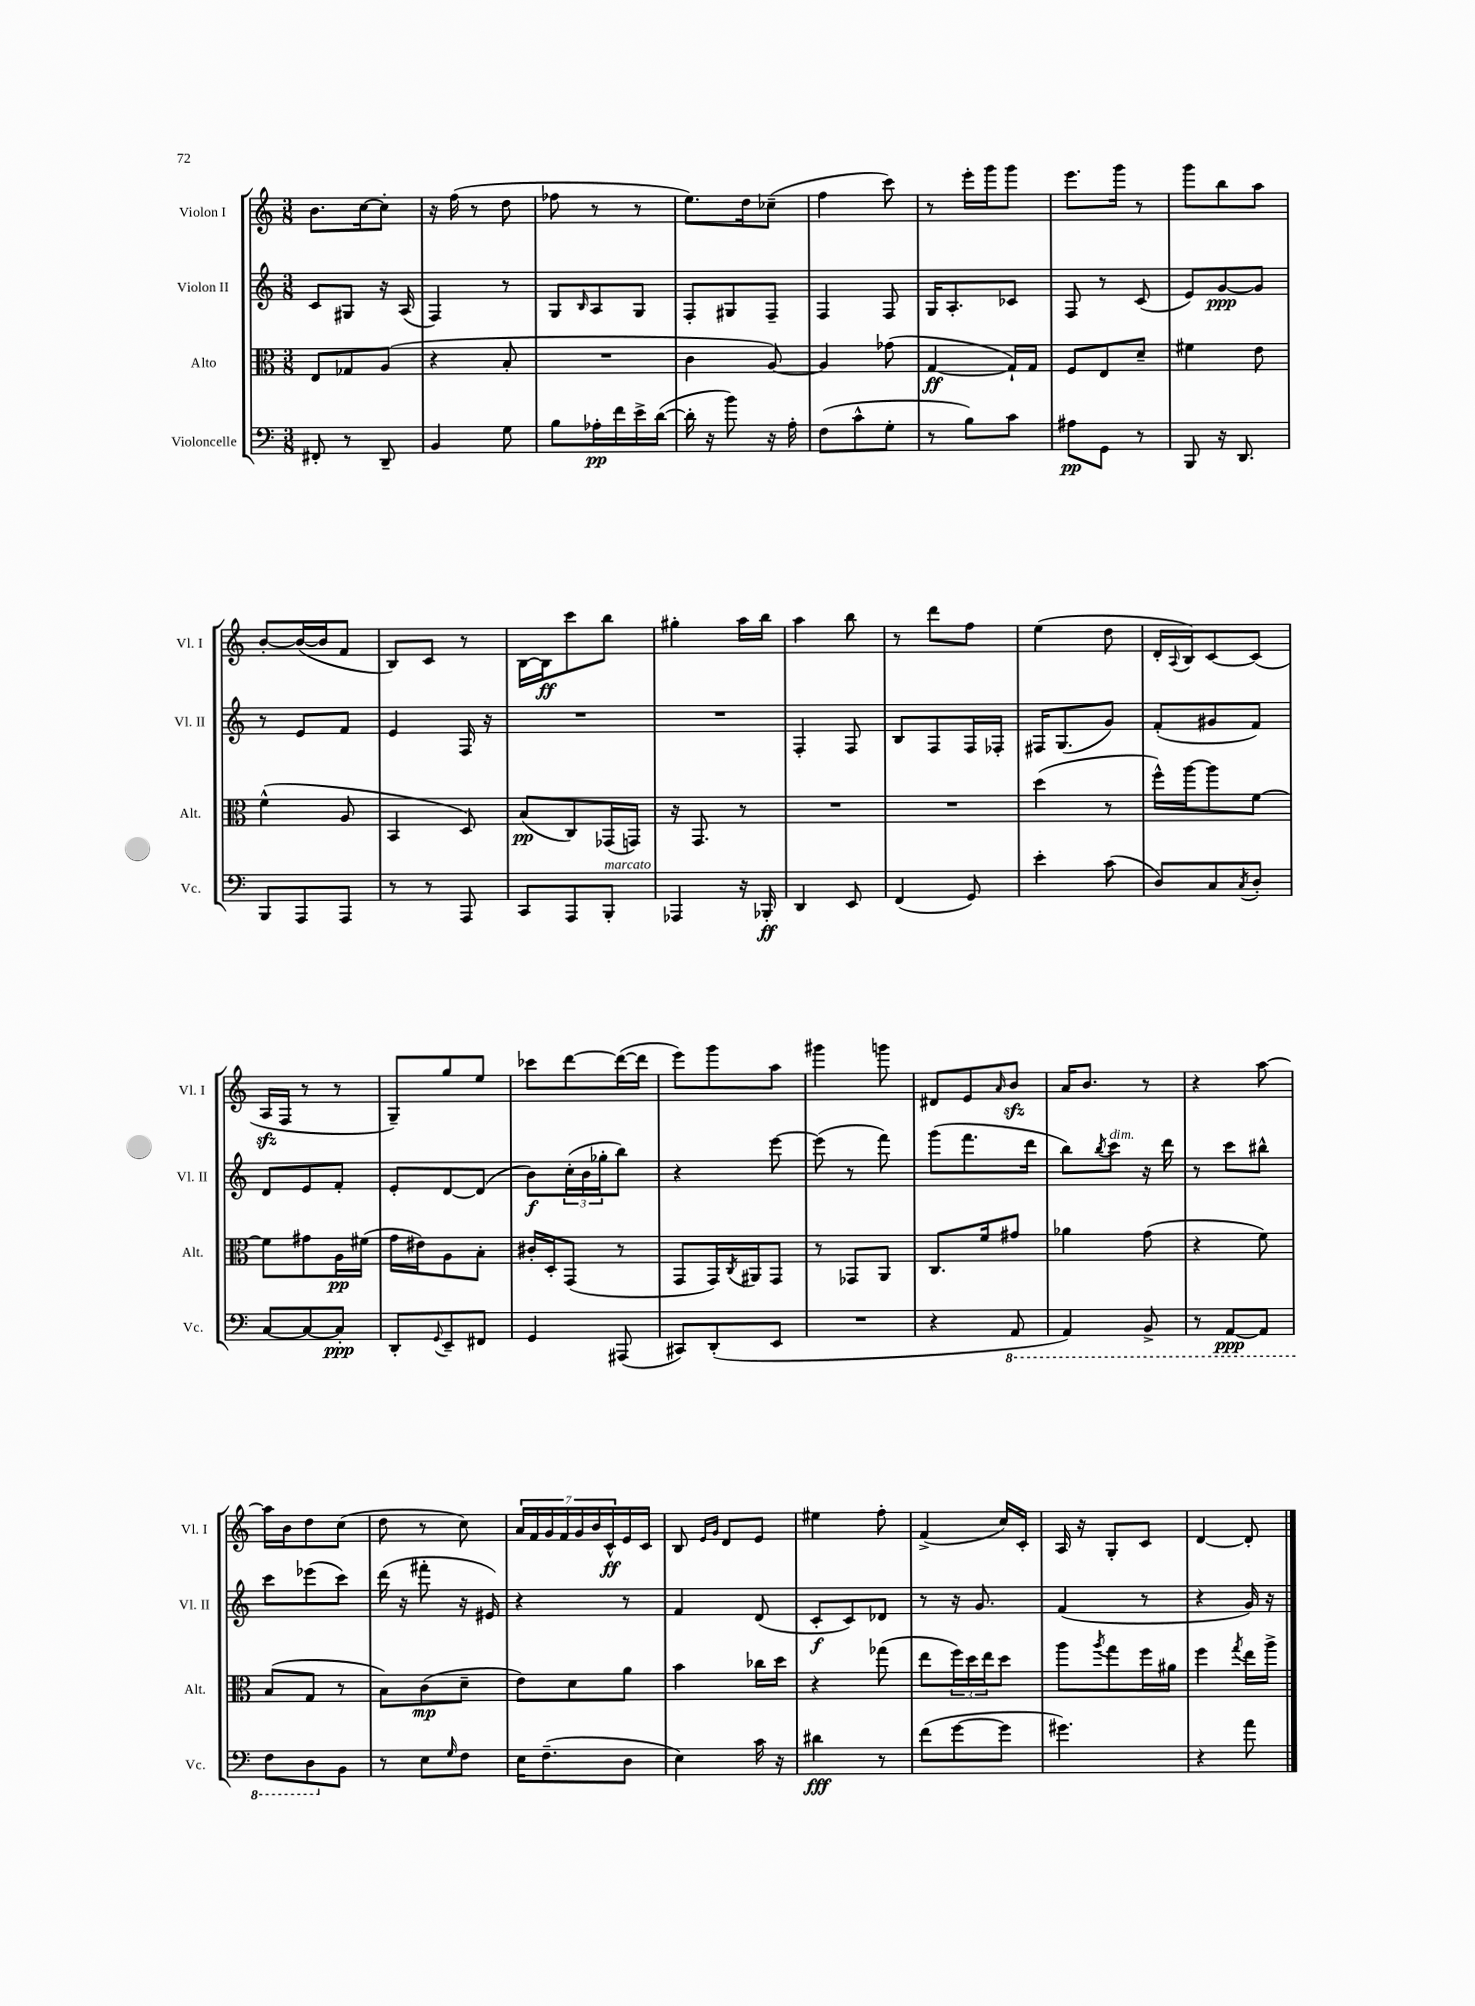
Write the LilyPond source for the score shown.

<<
\new StaffGroup <<
\new Staff = "s0" \with { instrumentName = "Violon I" shortInstrumentName = "Vl. I" } {
    \clef treble \key c \major \numericTimeSignature \time 3/8
    b'8. c''16~ c''8-. |
    r16 f''16( r8 d''8 |
    fes''8 r8 r8 |
    e''8.) d''16 ces''8--( |
    f''4 c'''8) |
    r8 e'''16-. g'''16 g'''8 |
    e'''8. g'''16 r8 |
    g'''8 b''8 a''8 |
    b'8~-. b'16~( b'16 f'8 |
    b8) c'8 r8 |
    b16~ b16\ff c'''8 b''8 |
    gis''4-. a''16 b''16 |
    a''4 b''8 |
    r8 d'''8 f''8 |
    e''4( d''8 |
    d'16-. \appoggiatura { a8 } b16) c'8~ c'8( |
    a16\sfz f16 r8 r8 |
    g8--) g''8 e''8 |
    ces'''8 d'''8~ d'''16~( d'''16 |
    e'''8) g'''8 a''8 |
    gis'''4 g'''8 |
    dis'8 e'8 \grace { a'16 } b'8\sfz |
    a'16 b'8. r8 |
    r4 a''8~ |
    a''16 b'16 d''8 c''8( |
    d''8 r8 c''8) |
    \tuplet 7/4 { a'16 f'16 g'16 f'16 g'16 b'16 c'16-^\ff } e'16 c'16 |
    b8 \grace { e'16 g'16 } d'8 e'8 |
    eis''4 f''8-. |
    f'4->( c''16) c'16-. |
    a16 r16 g8-. c'8 |
    d'4~ d'8-. \bar "|." |
}
\new Staff = "s1" \with { instrumentName = "Violon II" shortInstrumentName = "Vl. II" } {
    \clef treble \key c \major \numericTimeSignature \time 3/8
    c'8 gis8 r16 a16( |
    f4) r8 |
    g8 \grace { b16 } a8 g8 |
    f8-. gis8 f8-- |
    f4 f8 |
    g16 a8.-. ces'8 |
    f8 r8 c'8( |
    e'8) g'8~\ppp g'8 |
    r8 e'8 f'8 |
    e'4 f16 r16 |
    R4. |
    R4. |
    f4-. f8 |
    b8 f8 f16 fes16-. |
    fis16 g8.( g'8) |
    f'8-.( gis'8 f'8) |
    d'8 e'8 f'8-. |
    e'8-. d'8~ d'8( |
    b'8\f) \tuplet 3/2 { c''16-.( b'16 ges''16-. } b''8) |
    r4 e'''8~ |
    e'''8( r8 f'''8) |
    g'''8( f'''8. d'''16 |
    b''8) \acciaccatura { b''8 } c'''8^\markup { \italic "dim." } r16 d'''16 |
    r8 c'''8 bis''8-^ |
    c'''8 ees'''8( c'''8) |
    d'''16( r16 fis'''8-. r16 eis'16) |
    r4 r8 |
    f'4 d'8( |
    c'8-.\f c'8) des'8 |
    r8 r16 g'8. |
    f'4( r8 |
    r4 g'16) r16 \bar "|." |
}
\new Staff = "s2" \with { instrumentName = "Alto" shortInstrumentName = "Alt." } {
    \clef alto \key c \major \numericTimeSignature \time 3/8
    e8 ges8 a8( |
    r4 b8-. |
    R4. |
    c'4 a8~) |
    a4 ges'8( |
    g4~\ff g16-!) g16 |
    f8 e8 d'8-- |
    fis'4 e'8 |
    f'4-^( a8 |
    b,4 d8) |
    b8\pp( c8) ges,16( g,16) |
    r16 g,8. r8 |
    R4. |
    R4. |
    d''4( r8 |
    f''16-^) a''16~ a''8 f'8~ |
    f'8 gis'8 a16\pp fis'16( |
    g'16 eis'16) a8 b8-. |
    cis'16-. d16-. g,8( r8 |
    g,8 g,16) \acciaccatura { c8 } ais,16 g,8 |
    r8 ges,8 a,8 |
    c8. f'16 gis'8 |
    aes'4 g'8( |
    r4 f'8) |
    b8( g8 r8 |
    b8) c'8\mp( d'8-- |
    e'8) d'8 a'8 |
    b'4 ces''16 d''16 |
    r4 ges''8( |
    e''8 \tuplet 3/2 { f''16) d''16 e''16 } d''8 |
    a''8 \acciaccatura { a''8 } g''8 f''16 ais'16 |
    f''4 \acciaccatura { g''8 } e''16 a''16-> \bar "|." |
}
\new Staff = "s3" \with { instrumentName = "Violoncelle" shortInstrumentName = "Vc." } {
    \clef bass \key c \major \numericTimeSignature \time 3/8
    fis,8-. r8 d,8-- |
    b,4 g8 |
    b8 aes16-.\pp f'16 e'16-> d'16~( |
    d'16-. r16 b'8) r16 a16-. |
    f8( c'8-^ g8-. |
    r8 b8) c'8 |
    ais8\pp g,8 r8 |
    b,,8 r16 d,8. |
    b,,8 a,,8 a,,8 |
    r8 r8 a,,8 |
    c,8 a,,8 b,,8-.^\markup { \italic "marcato" } |
    aes,,4 r16 bes,,16-.\ff |
    d,4 e,8 |
    f,4( g,8) |
    e'4-. c'8( |
    d8) c8 \acciaccatura { c8 } d8-. |
    c8~ c8~ c8-.\ppp |
    d,8-. \appoggiatura { g,8 } e,8-- fis,8 |
    g,4 ais,,8( |
    cis,8) d,8-.( e,8 |
    R4. |
    r4 \ottava #-1 a,,8 |
    a,,4) b,,8-> |
    r8 a,,8~\ppp a,,8 |
    f,8 d,8 \ottava #0 b,8 |
    r8 e8 \grace { g16 } f8 |
    e16 f8.--( d8 |
    e4) c'16 r16 |
    dis'4\fff r8 |
    f'8( g'8~ g'8 |
    gis'4.) |
    r4 a'8 \bar "|." |
}
>>
>>
\layout { \context { \Score \remove "Bar_number_engraver" } }
